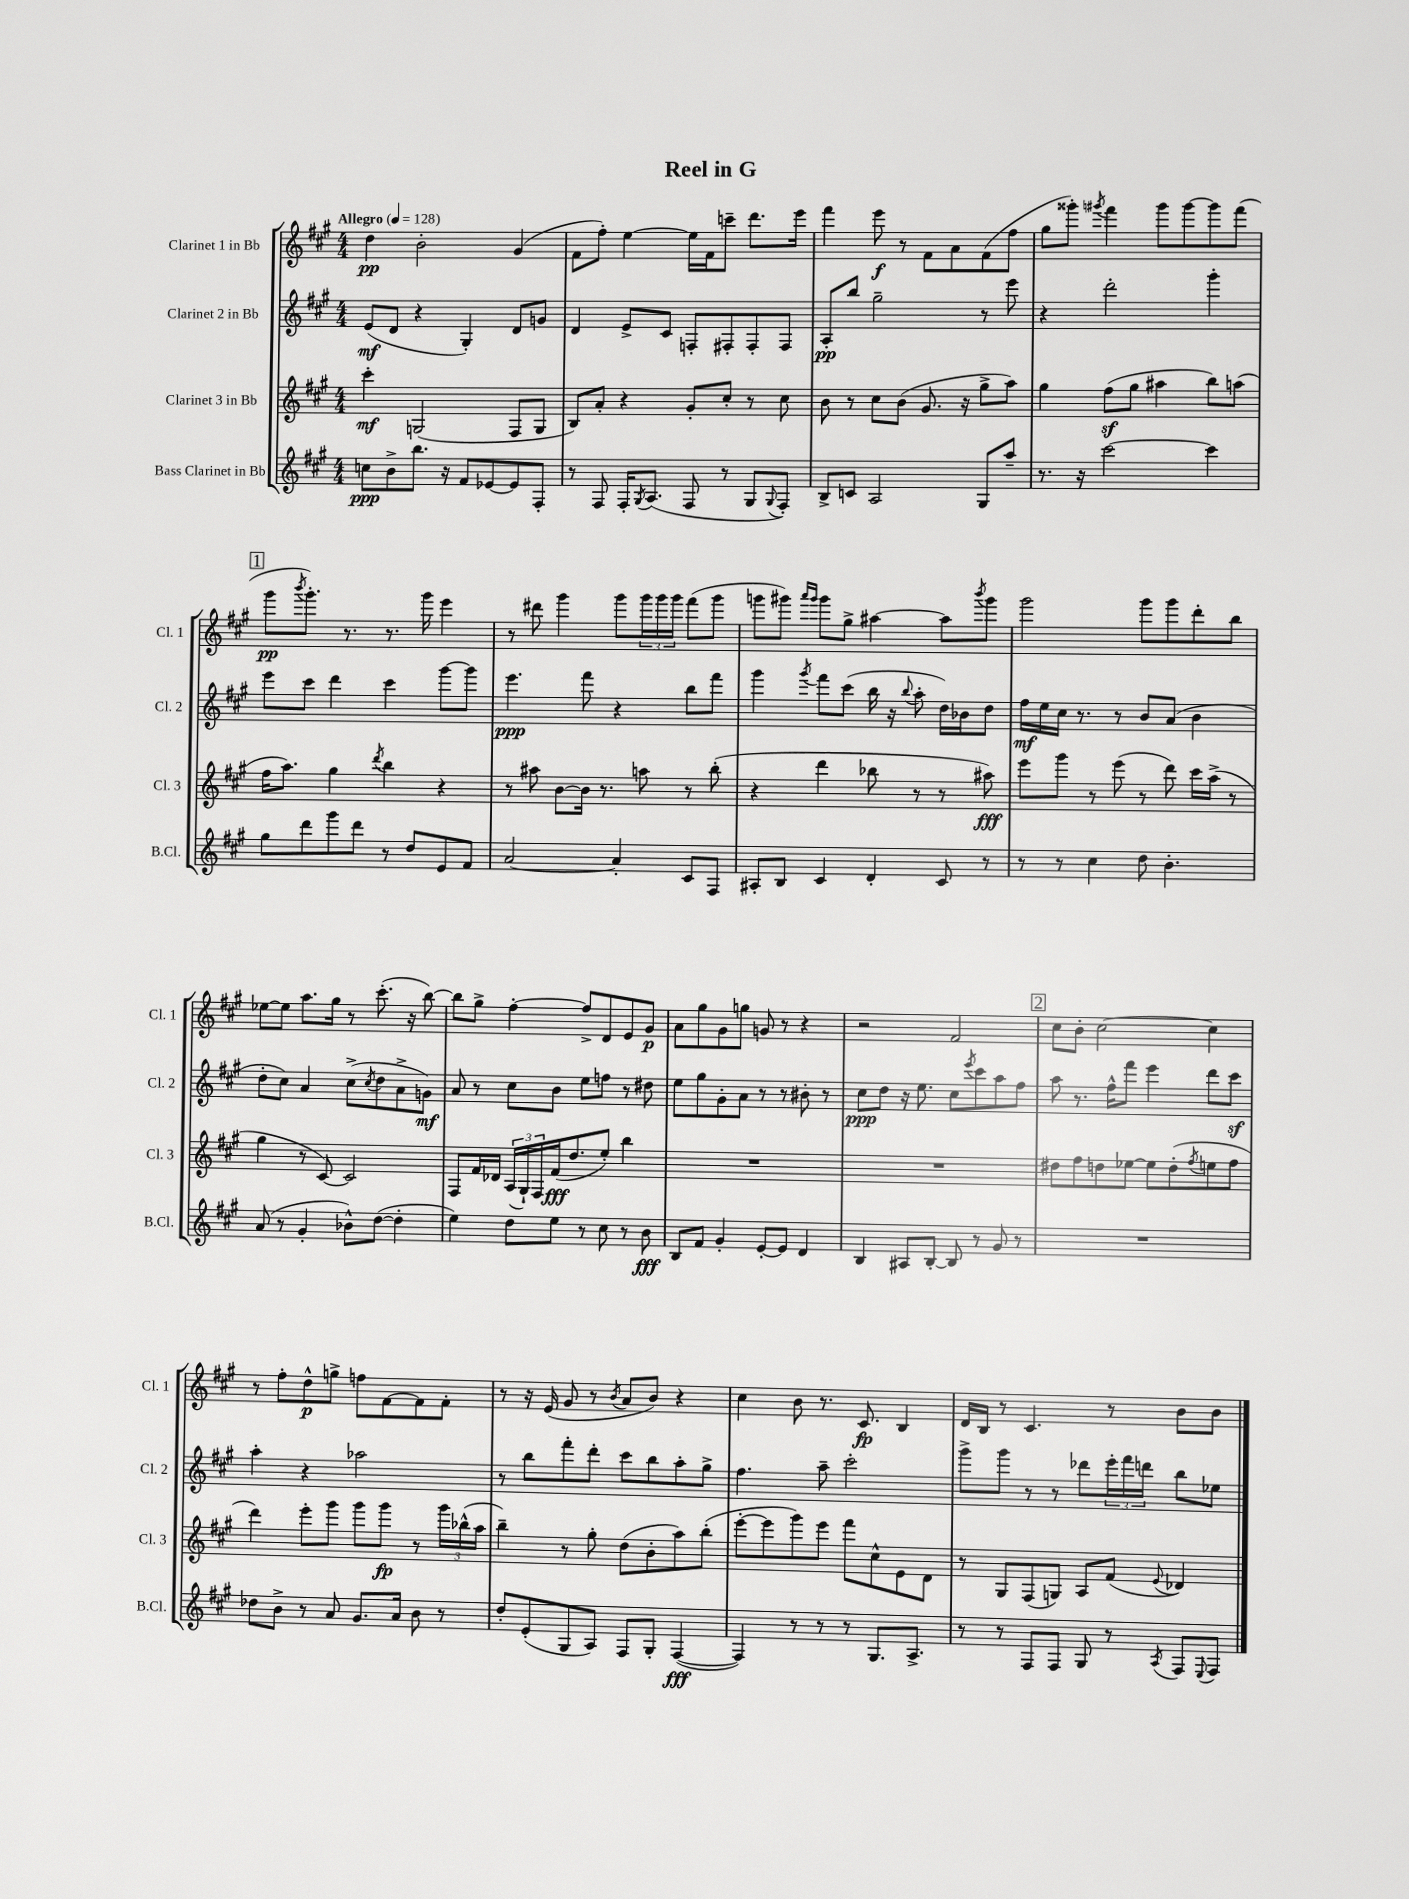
\header { title = "Reel in G" }
<<
\new StaffGroup <<
\new Staff = "s0" \with { instrumentName = "Clarinet 1 in Bb" shortInstrumentName = "Cl. 1" } {
    \clef treble \key a \major \numericTimeSignature \time 4/4 \tempo "Allegro" 4 = 128
    d''4\pp b'2-. gis'4( |
    fis'8 fis''8-.) e''4~ e''16 fis'16 c'''8-- d'''8. e'''16 |
    fis'''4 e'''8\f r8 fis'8 a'8 fis'8( fis''8 |
    gis''8 gisis'''8-.) \acciaccatura { gis'''8 } fis'''4 gis'''8 gis'''8~ gis'''8 fis'''8( |
    \mark \markup { \box "1" } gis'''8\pp \acciaccatura { b'''8 } gis'''8.-.) r8. r8. gis'''16 e'''4 |
    r8 dis'''8 gis'''4 gis'''8 \tuplet 3/2 { gis'''16 gis'''16 gis'''16 } fis'''8( gis'''8 |
    g'''8 gis'''8) \grace { a'''16 gis'''16 } gis'''8 gis''8-> ais''4~ ais''8 \acciaccatura { b'''8 } gis'''8 |
    gis'''2 gis'''8 gis'''8 d'''8-. b''8 |
    ees''8~ ees''8 a''8. gis''16 r8 cis'''8.-.( r16 b''8~) |
    b''8 gis''8-> fis''4~-. fis''8-> d'8 e'8 gis'8\p |
    a'8 gis''8 gis'8 g''8 g'8 r8 r4 |
    r2 fis'2 |
    \mark \markup { \box "2" } cis''8 b'8-. cis''2~ cis''4 |
    r8 fis''8-. d''8-^\p g''8-> f''8 fis'8~ fis'8 fis'8-. |
    r8 r16 e'16( gis'8 r8 \acciaccatura { b'8 } a'8 b'8) r4 |
    cis''4 b'8 r8. cis'8.\fp b4 |
    d'16 b16 r8 cis'4. r8 b'8 b'8 \bar "|." |
}
\new Staff = "s1" \with { instrumentName = "Clarinet 2 in Bb" shortInstrumentName = "Cl. 2" } {
    \clef treble \key a \major \numericTimeSignature \time 4/4
    e'8\mf( d'8 r4 gis4-.) d'8 g'8 |
    d'4 e'8-> cis'8 f8-. fis8-. fis8-. fis8 |
    a8-.\pp b''8 gis''2-- r8 e'''8 |
    r4 d'''2-. gis'''4-. |
    \mark \markup { \box "1" } e'''8 cis'''8 d'''4 cis'''4 gis'''8~ gis'''8 |
    e'''4.\ppp fis'''8 r4 b''8 fis'''8 |
    gis'''4 \acciaccatura { gis'''8 } fis'''8 cis'''8( b''16 r16 \appoggiatura { b''8 } a''8-. d''16) bes'16 d''8 |
    fis''16\mf e''16 cis''16 r8. r8 b'8 a'8( b'4 |
    d''8-. cis''8) a'4 cis''8->( \acciaccatura { cis''8 } d''8 a'8-> g'8\mf) |
    a'8 r8 cis''8 b'8 e''8 f''8 r8 dis''8 |
    e''8 gis''8 gis'8-. a'8 r8 r8 bis'8-. r8 |
    cis''8\ppp d''8 r16 e''8. cis''8 \acciaccatura { e'''8 } cis'''8 a''8 fis''8 |
    \mark \markup { \box "2" } a''8 r8. fis''16-^ fis'''8 e'''4 d'''8 cis'''8\sf |
    a''4-. r4 aes''2 |
    r8 b''8 fis'''8-. d'''8-. cis'''8 b''8 a''8-. gis''8-> |
    fis''4. a''8-- cis'''2-. |
    gis'''8-> gis'''8 r8 r8 des'''8 \tuplet 3/2 { e'''16-. fis'''16 d'''16 } b''8 ees''8 \bar "|." |
}
\new Staff = "s2" \with { instrumentName = "Clarinet 3 in Bb" shortInstrumentName = "Cl. 3" } {
    \clef treble \key a \major \numericTimeSignature \time 4/4
    cis'''4-.\mf g2( fis8 g8 |
    b8) a'8-. r4 gis'8-. cis''8-. r8 cis''8 |
    b'8 r8 cis''8 b'8( gis'8. r16 gis''8-> a''8) |
    gis''4 fis''8\sf( gis''8 ais''4 b''8) a''8( |
    \mark \markup { \box "1" } fis''16 a''8.) gis''4 \acciaccatura { d'''8 } b''4 r4 |
    r8 ais''8 b'8~ b'16 r8. a''8 r8 b''8-.( |
    r4 d'''4 bes''8 r8 r8 ais''8\fff) |
    e'''8 gis'''8 r8 e'''8( r8 d'''8) cis'''16 a''16->( r8 |
    gis''4 r8 cis'8~) cis'2 |
    fis8 fis'16 des'16 \tuplet 3/2 { a16( gis16-!) fis16 } fis'16\fff( d''8. e''8-.) b''4 |
    R1 |
    R1 |
    \mark \markup { \box "2" } dis''8 fis''8 d''8 ees''8~ ees''8 d''8-.( \acciaccatura { fis''8 } e''8 fis''8 |
    d'''4) e'''8-. gis'''8 gis'''8 gis'''8\fp r8 \tuplet 3/2 { gis'''16 bes''16-^( a''16 } |
    b''4--) r8 gis''8-. d''8( b'8-. a''8) b''8-.( |
    e'''8~-. e'''8 gis'''8) e'''8 fis'''8 cis''8-^ e'8 d'8 |
    r8 gis8 fis8( g8) a8 fis'8( \appoggiatura { e'8 } des'4) \bar "|." |
}
\new Staff = "s3" \with { instrumentName = "Bass Clarinet in Bb" shortInstrumentName = "B.Cl." } {
    \clef treble \key a \major \numericTimeSignature \time 4/4
    c''8\ppp b'8-> b''8. r16 fis'8 ees'8~ ees'8 fis8-. |
    r8 fis8 fis16-. \acciaccatura { gis8 } a8.( fis8 r8 gis8 \appoggiatura { gis8 } fis8-.) |
    b8-> c'8 a2 gis8 a''8-- |
    r8. r16 cis'''2~ cis'''4 |
    \mark \markup { \box "1" } gis''8 d'''8 gis'''8 d'''8 r8 d''8 e'8 fis'8 |
    a'2~ a'4-. cis'8 fis8 |
    ais8-. b8 cis'4 d'4-. cis'8 r8 |
    r8 r8 cis''4 d''8 b'4.-. |
    a'8( r8 gis'4-. bes'8-^) d''8~( d''4-. |
    e''4) d''8 e''8 r8 cis''8 r8 b'8\fff |
    b8 fis'8 gis'4-. e'8~-. e'8 d'4 |
    b4 ais8 b8~-. b8 r8 gis'8 r8 |
    \mark \markup { \box "2" } R1 |
    des''8 b'8-> r8 a'8 gis'8. a'16 b'8 r8 |
    d''8-. e'8-.( gis8 a8) fis8 gis8-. fis4~\fff( |
    fis4) r8 r8 r8 gis8. a8.-> |
    r8 r8 fis8 fis8 gis8 r8 \acciaccatura { a8 } fis8 \appoggiatura { e8 } fis8 \bar "|." |
}
>>
>>
\layout { \context { \Score \remove "Bar_number_engraver" } }
